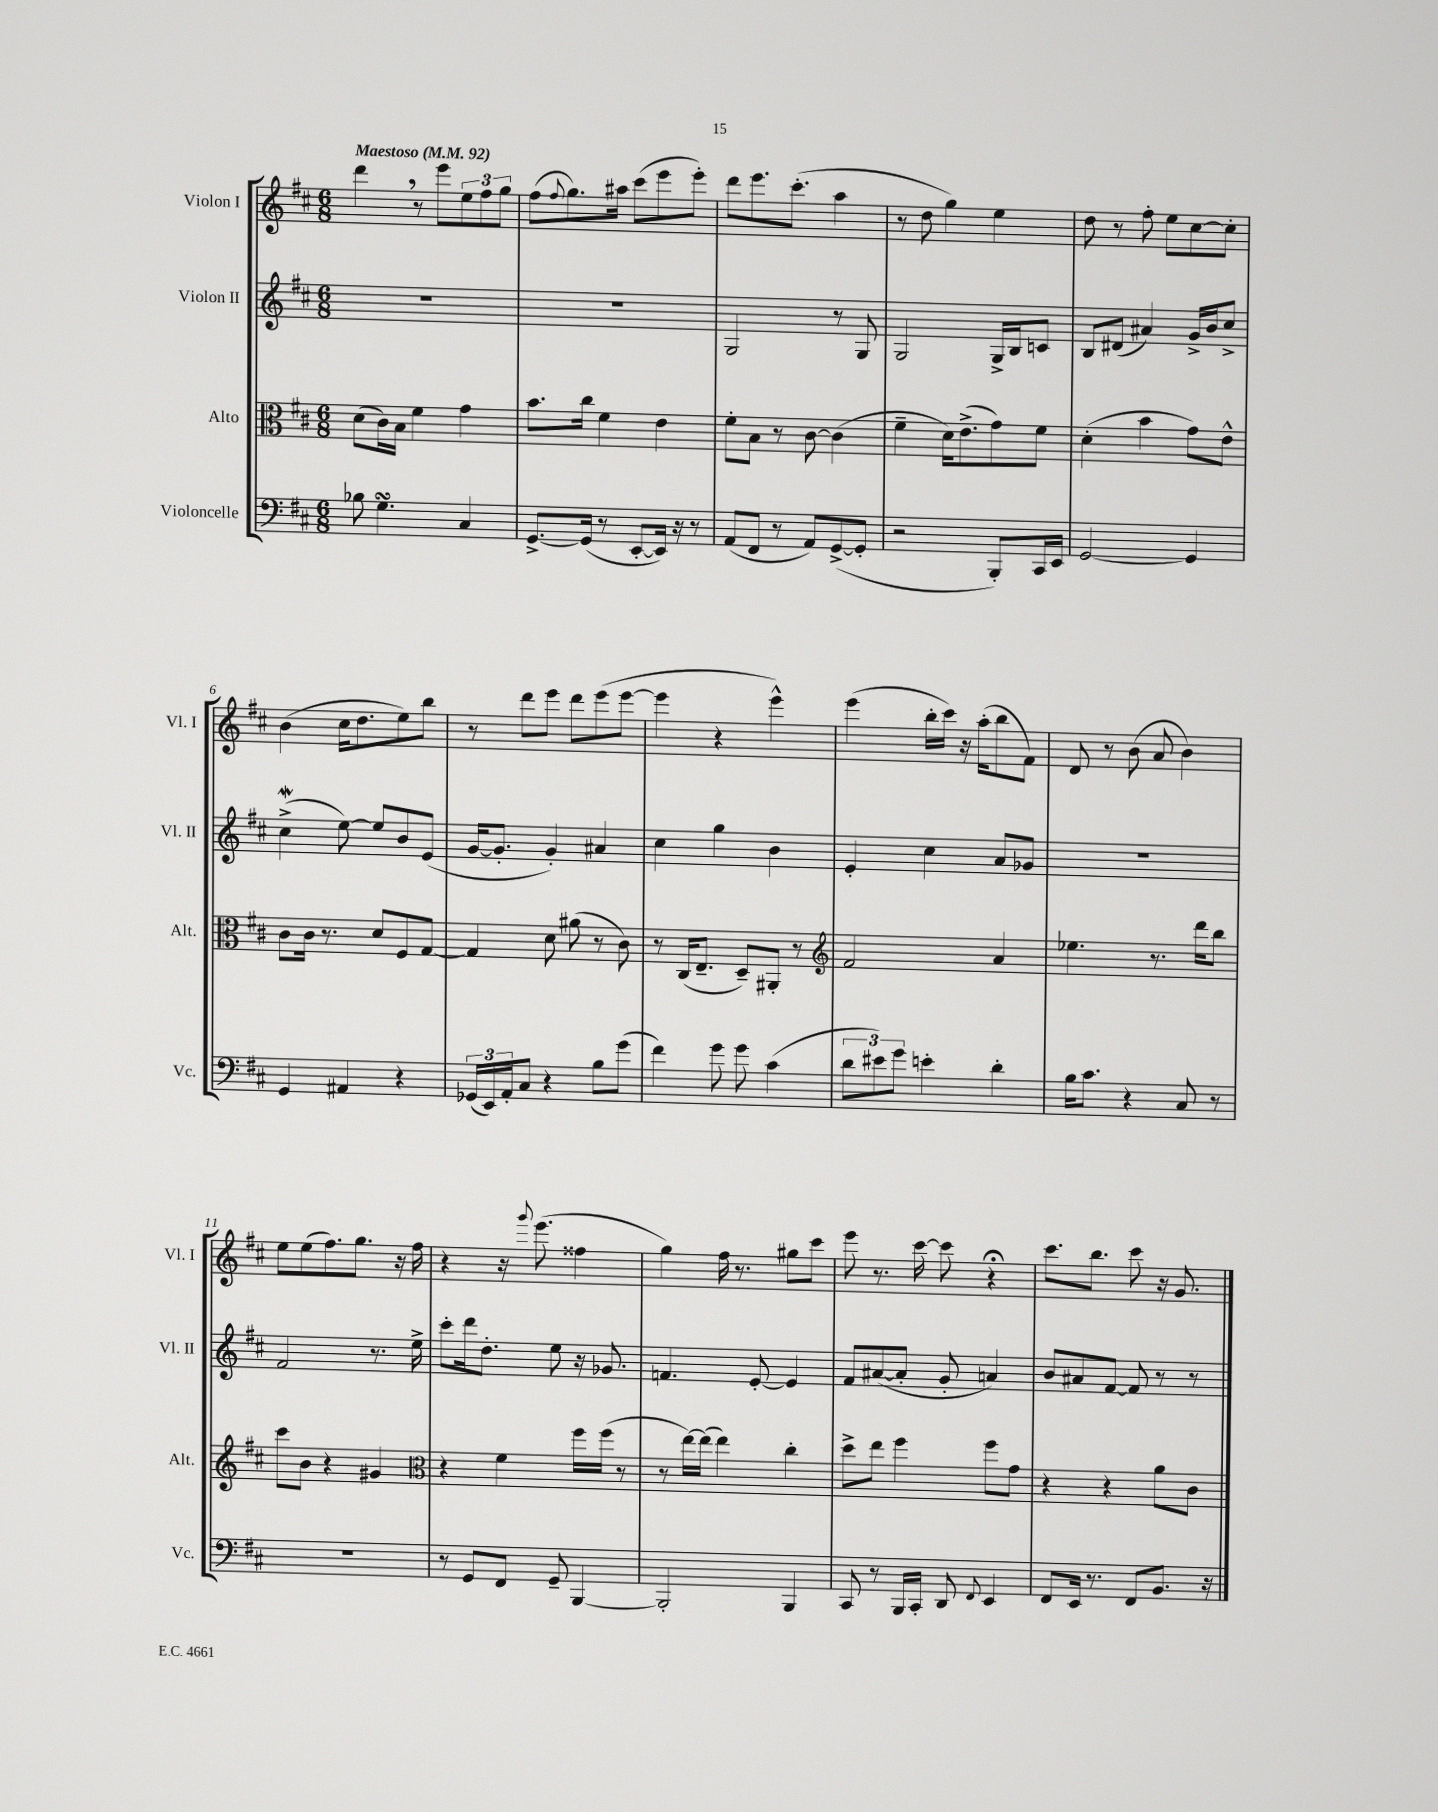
<<
\new StaffGroup <<
\new Staff = "s0" \with { instrumentName = "Violon I" shortInstrumentName = "Vl. I" } {
    \clef treble \key d \major \numericTimeSignature \time 6/8 \tempo "Maestoso" 4 = 92
    d'''4 \breathe r8 e'''8 \tuplet 3/2 { e''8 fis''8 g''8 } |
    fis''8( \appoggiatura { fis''8 } g''8.) ais''16 cis'''8( e'''8 e'''8-.) |
    d'''8 e'''8. cis'''8.-.( a''4 |
    r8 d''8 g''4) e''4 |
    d''8 r8 fis''8-. e''8 cis''8~ cis''8-. |
    b'4( cis''16 d''8. e''8) b''8 |
    r8 d'''8 e'''8 d'''8 e'''8( e'''8~ |
    e'''4 r4 e'''4-^) |
    e'''4( b''16-. cis'''16) r16 a''16-.( b''8 fis'8) |
    d'8 r8 b'8( a'8 b'4) |
    e''8 e''8( fis''8.) g''8. r16 fis''16 |
    r4 r16 \appoggiatura { g'''8 } e'''8.( fisis''4 |
    g''4) fis''16 r8. gis''8 cis'''8 |
    e'''8 r8. cis'''16~ cis'''8 r4\fermata |
    cis'''8. b''8. cis'''8 r16 g'8. \bar "|." |
}
\new Staff = "s1" \with { instrumentName = "Violon II" shortInstrumentName = "Vl. II" } {
    \clef treble \key d \major \numericTimeSignature \time 6/8
    R2. |
    R2. |
    g2 r8 g8 |
    g2 g16-> b16 c'8 |
    b8 dis'8( ais'4) g'16-> b'16 cis''8-> |
    cis''4->\mordent( e''8~) e''8 b'8 e'8( |
    g'16~ g'8.-. g'4-.) ais'4 |
    cis''4 g''4 b'4 |
    e'4-. cis''4 a'8 ges'8 |
    R2. |
    fis'2 r8. e''16-> |
    cis'''8-. d'''16 d''8.-. e''8 r16 ges'8. |
    f'4. e'8~-. e'4 |
    fis'8 ais'8~( ais'8-. g'8-. a'4) |
    b'8 ais'8 fis'8~ fis'8 r8 r8 \bar "|." |
}
\new Staff = "s2" \with { instrumentName = "Alto" shortInstrumentName = "Alt." } {
    \clef alto \key d \major \numericTimeSignature \time 6/8
    d'8( cis'16) b16 fis'4 g'4 |
    b'8. cis''16 fis'4 e'4 |
    fis'8-. b8 r8 cis'8~ cis'4( |
    fis'4-- d'16) e'8.->( g'8) fis'8 |
    d'4-.( b'4 g'8) e'8-^ |
    cis'8 cis'16 r8. d'8 fis8 g8~ |
    g4 d'8 ais'8( r8 cis'8) |
    r8 cis16( e8.-- d8--) ais,8-. r8 |
    \clef treble fis'2 a'4 |
    ees''4. r8. d'''16 b''8 |
    cis'''8 b'8 r4 gis'4 |
    \clef alto r4 fis'4 fis''16 fis''16( r8 |
    r8 e''16~) e''16( e''4) cis''4-. |
    d''8-> e''8 fis''4 fis''8 g'8 |
    r4 r4 a'8 cis'8 \bar "|." |
}
\new Staff = "s3" \with { instrumentName = "Violoncelle" shortInstrumentName = "Vc." } {
    \clef bass \key d \major \numericTimeSignature \time 6/8
    bes8 g4.\turn cis4 |
    g,8.~-> g,16( r8 e,8~-. e,16) r16 r8 |
    a,8( fis,8 r8 a,8) g,8~->( g,8-. |
    r2 b,,8-.) cis,16 e,16 |
    g,2~ g,4 |
    g,4 ais,4 r4 |
    \tuplet 3/2 { ges,16( e,16) a,16-. } cis8 r4 b8 g'8( |
    fis'4) g'8 g'8 cis'4( |
    \tuplet 3/2 { d'8 eis'8) g'8 } e'4-. d'4-. |
    b16 cis'8. r4 cis8 r8 |
    R2. |
    r8 g,8 fis,8 g,8-- b,,4~ |
    b,,2-. b,,4 |
    cis,8 r8 b,,16 cis,16-. d,8 \appoggiatura { fis,8 } e,4 |
    fis,8 e,16 r8. fis,8 b,8. r16 \bar "|." |
}
>>
>>
